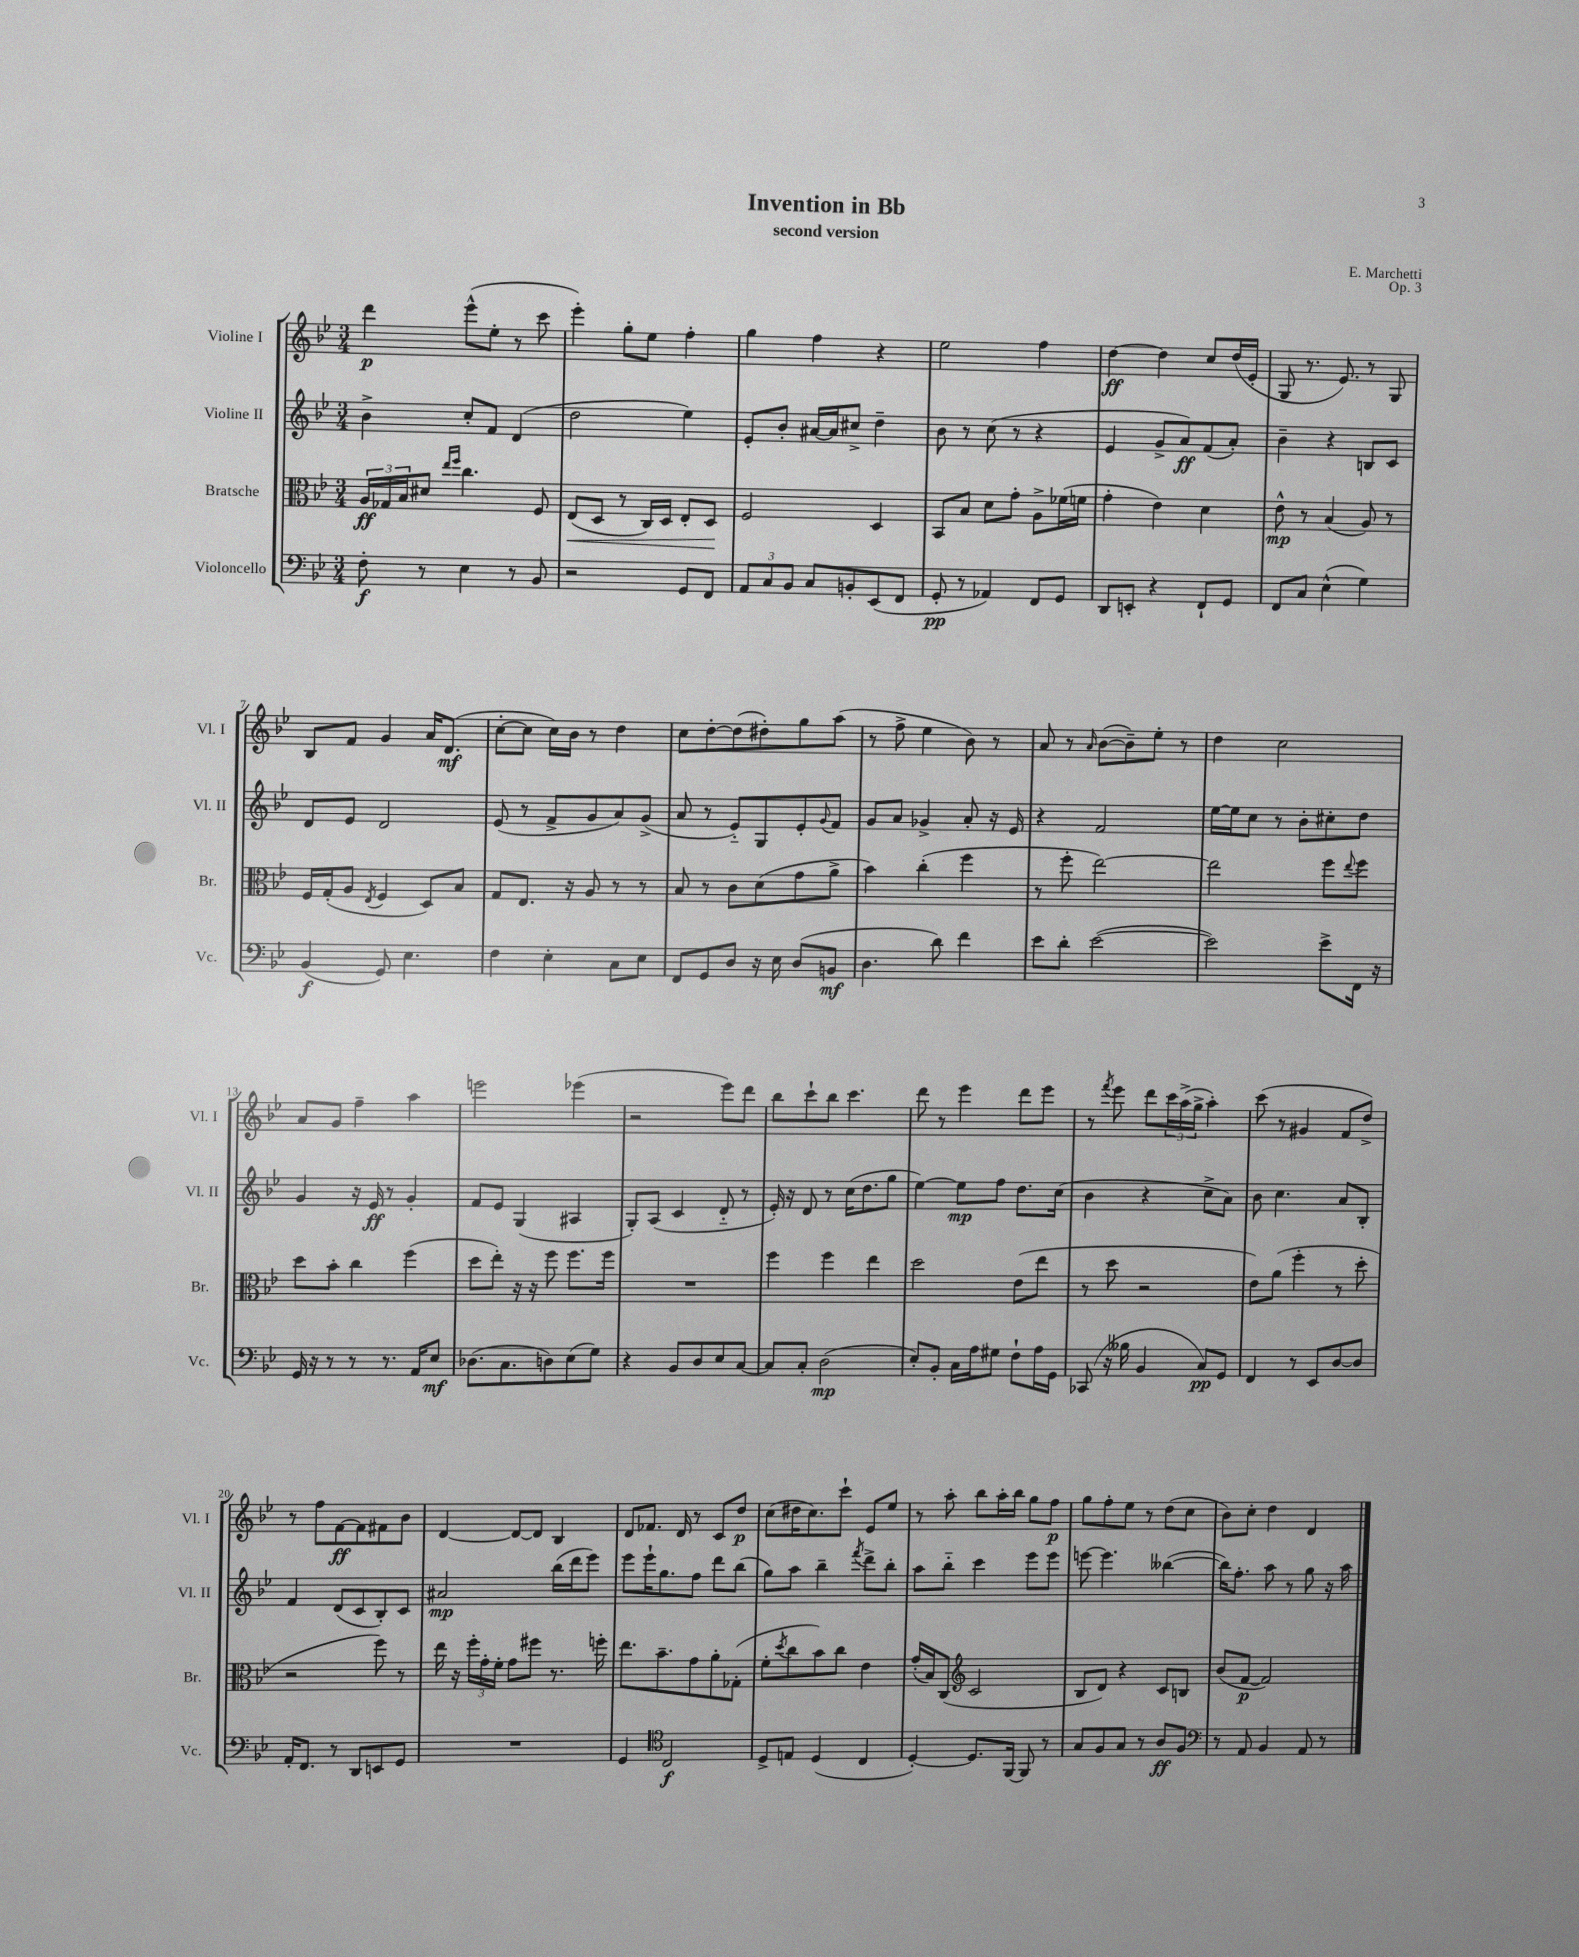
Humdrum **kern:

**kern	**dynam	**kern	**dynam	**kern	**dynam	**kern	**dynam
*part4	*part4	*part3	*part3	*part2	*part2	*part1	*part1
*staff4	*staff4	*staff3	*staff3	*staff2	*staff2	*staff1	*staff1
*I"Violoncello	*	*I"Bratsche	*	*I"Violine II	*	*I"Violine I	*
*I'Vc.	*	*I'Br.	*	*I'Vl. II	*	*I'Vl. I	*
*clefF4	*	*clefC3	*	*clefG2	*	*clefG2	*
*k[b-e-]	*	*k[b-e-]	*	*k[b-e-]	*	*k[b-e-]	*
*M3/4	*	*M3/4	*	*M3/4	*	*M3/4	*
=1	=1	=1	=1	=1	=1	=1	=1
8F'\	f	24A/LL	ff	4b-^\	.	4ddd\	p
.	.	24G-X/	.	.	.	.	.
.	.	24B-/J	.	.	.	.	.
8r	.	8d#X/J	.	.	.	.	.
.	.	16qqee-/LL	.	.	.	.	.
.	.	16qqff/JJ	.	.	.	.	.
4E-\	.	4.cc\	.	8cc'/L	.	(8eee-^^\L	.
.	.	.	.	8f/J	.	8ee-'\J	.
8r	.	.	.	(4d/	.	8r	.
8BB-/	.	8F/	.	.	.	8ccc\	.
=2	=2	=2	=2	=2	=2	=2	=2
!	!	!	!LO:HP:b	!	!	!	!
2r	.	(8E-/L	<	2dd\	.	4eee-'\)	.
.	.	8D/J	.	.	.	.	.
.	.	8r	.	.	.	8gg'\L	.
.	.	16C/LL)	.	.	.	8ee-\J	.
.	.	16D/JJ	.	.	.	.	.
8GG/L	.	8E-'/L	.	4ee-\)	.	4ff'\	.
8FF/J	.	8D/J	.	.	.	.	.
.	.	.	[	.	.	.	.
=3	=3	=3	=3	=3	=3	=3	=3
12AA/L	.	2F/	.	8e-'/L	.	4gg\	.
12C/	.	.	.	.	.	.	.
.	.	.	.	8b-'/J	.	.	.
12BB-/J	.	.	.	.	.	.	.
8C/L	.	.	.	[16a#X/LL	.	4ff\	.
.	.	.	.	16a#/J]	.	.	.
8BBn'/	.	.	.	8cc#X^/J	.	.	.
(8EE-/	.	4D/	.	4dd~\	.	4r	.
8FF/J	.	.	.	.	.	.	.
=4	=4	=4	=4	=4	=4	=4	=4
8GG'/	pp	8BB-/L	.	8b-\	.	2ee-\	.
8r	.	8B-/J	.	8r	.	.	.
4AA-X/)	.	8d\L	.	(8cc\	.	.	.
.	.	8g'\J	.	8r	.	.	.
8FF/L	.	8A^\L	.	4r	.	4ff\	.
8GG/J	.	(16f-X\L	.	.	.	.	.
.	.	16fn\JJ	.	.	.	.	.
=5	=5	=5	=5	=5	=5	=5	=5
8DD/L	.	4g'\	.	4e-/	.	[4dd\	ff
8EEn'/J	.	.	.	.	.	.	.
4r	.	4e-\)	.	8g^/L	.	4dd\]	.
.	.	.	.	8a/)	ff	.	.
8FF`/L	.	4d\	.	(8f/	.	8cc/L	.
8GG/J	.	.	.	8a'/J)	.	(16dd/L	.
.	.	.	.	.	.	16e-'/JJ	.
=6	=6	=6	=6	=6	=6	=6	=6
8FF/L	.	8e-^^\	mp	4b-~\	.	8G/	.
8C/J	.	8r	.	.	.	8.r	.
(4E-^^\	.	(4B-/	.	4r	.	.	.
.	.	.	.	.	.	8.e-/)	.
4G\)	.	8A/)	.	8Bn/L	.	8r	.
.	.	8r	.	8c/J	.	8G/	.
!!LO:LB:g=z
=7	=7	=7	=7	=7	=7	=7	=7
(4BB-/	f	16F/LL	.	8d/L	.	8B-/L	.
.	.	(16G'/J	.	.	.	.	.
.	.	8A/J	.	8e-/J	.	8f/J	.
.	.	8qE-/	.	.	.	.	.
8GG/)	.	4F/	.	2d/	.	4g/	.
4.E-\	.	.	.	.	.	.	.
.	.	8D/L)	.	.	.	16a/KL	.
.	.	.	.	.	.	(8.d/J	mf
.	.	8B-/J	.	.	.	.	.
=8	=8	=8	=8	=8	=8	=8	=8
4F\	.	8G/L	.	(8e-/	.	[8cc'\L	.
.	.	8.E-/J	.	8r	.	8cc\J]	.
4E-'\	.	.	.	8f^/L	.	16cc\LL)	.
.	.	16r	.	.	.	16b-\JJ	.
.	.	8A/	.	8g/	.	8r	.
8C\L	.	8r	.	8a/)	.	4dd\	.
8E-\J	.	8r	.	(8g^/J	.	.	.
=9	=9	=9	=9	=9	=9	=9	=9
8FF/L	.	8B-/	.	8a/	.	8cc\L	.
8GG/	.	8r	.	8r	.	[8dd'\	.
8D/J	.	8c\L	.	8e-/L)	.	(8dd\]	.
16r	.	(8d\	.	8G/	.	8dd#X'\)	.
16E-\	.	.	.	.	.	.	.
(8D/L	.	8g\	.	8e-'/	.	8gg\	.
.	.	.	.	8qqg/	.	.	.
8BBn/J	mf	8a^\J	.	8f/J	.	(8aa\J	.
=10	=10	=10	=10	=10	=10	=10	=10
4.D\	.	4b-\)	.	8g/L	.	8r	.
.	.	.	.	8a/J	.	8ff^\	.
.	.	(4cc'\	.	4g-X^/	.	4ee-\	.
8d\)	.	.	.	.	.	.	.
4f\	.	4ff\	.	8a'/	.	8b-\)	.
.	.	.	.	16r	.	8r	.
.	.	.	.	16e-/	.	.	.
=11	=11	=11	=11	=11	=11	=11	=11
8e-\L	.	8r	.	4r	.	8a/	.
8d'\J	.	8ff'\	.	.	.	8r	.
.	.	.	.	.	.	16qqa/	.
([2e-\	.	[2ee-\)	.	2f/	.	([8b-\L	.
.	.	.	.	.	.	8b-~\])	.
.	.	.	.	.	.	8ee-'\J	.
.	.	.	.	.	.	8r	.
=12	=12	=12	=12	=12	=12	=12	=12
2e-\])	.	2ee-\]	.	[16ee-\LL	.	4dd\	.
.	.	.	.	16ee-\J]	.	.	.
.	.	.	.	8cc\J	.	.	.
.	.	.	.	8r	.	2cc\	.
.	.	.	.	8b-'\L	.	.	.
8e-^\L	.	8ff\L	.	8cc#X'\	.	.	.
.	.	8qqee-/	.	.	.	.	.
16FF\Jk	.	8ff\J	.	8dd\J	.	.	.
16r	.	.	.	.	.	.	.
!!LO:LB:g=z
=13	=13	=13	=13	=13	=13	=13	=13
16GG/	.	8dd\L	.	4g/	.	8a/L	.
16r	.	.	.	.	.	.	.
8r	.	8b-'\J	.	.	.	8g/J	.
8r	.	4cc\	.	16r	.	4ff~\	.
.	.	.	.	16e-/	ff	.	.
8.r	.	.	.	8r	.	.	.
.	.	(4ff\	.	4g'/	.	4aa\	.
16AA/KL	.	.	.	.	.	.	.
8E-/J	mf	.	.	.	.	.	.
=14	=14	=14	=14	=14	=14	=14	=14
(8.D-X\L	.	8dd\L	.	8f/L	.	2eeen\	.
.	.	8ee-'\J)	.	8e-/J	.	.	.
8.C\	.	.	.	.	.	.	.
.	.	16r	.	(4G/	.	.	.
.	.	16r	.	.	.	.	.
8Dn\)	.	8ff\	.	.	.	.	.
(8E-\	.	8.ff\L	.	4A#X/	.	(4eee-X\	.
8G\J)	.	.	.	.	.	.	.
.	.	16ff\Jk	.	.	.	.	.
=15	=15	=15	=15	=15	=15	=15	=15
4r	.	2.r	.	8G'/L)	.	2r	.
.	.	.	.	(8A/J	.	.	.
8BB-/L	.	.	.	4c/	.	.	.
8D/	.	.	.	.	.	.	.
8E-/	.	.	.	8d/	.	8eee-\L)	.
[8C/J	.	.	.	8r	.	8ddd\J	.
=16	=16	=16	=16	=16	=16	=16	=16
8C/L]	.	4ff\	.	16e-'/)	.	8bb-\L	.
.	.	.	.	16r	.	.	.
8C'/J	.	.	.	8d/	.	8ccc`\	.
(2D\	mp	4ff\	.	8r	.	8bb-\J	.
.	.	.	.	(16cc\KL	.	4.ccc\	.
.	.	.	.	8.dd\	.	.	.
.	.	4ee-\	.	.	.	.	.
.	.	.	.	8gg\J	.	.	.
=17	=17	=17	=17	=17	=17	=17	=17
8E-'/L)	.	2dd\	.	[4ee-\)	.	8ddd\	.
8BB-'/J	.	.	.	.	.	8r	.
16C\LL	.	.	.	8ee-\L]	mp	4eee-\	.
16A\J	.	.	.	.	.	.	.
8G#X\J	.	.	.	8ff\J	.	.	.
8F`\L	.	(8e-\L	.	8.dd\L	.	8ddd\L	.
16A\L	.	8ee-\J	.	.	.	8eee-\J	.
16GG\JJ	.	.	.	(16cc\Jk	.	.	.
=18	=18	=18	=18	=18	=18	=18	=18
(8CC-X/	.	8r	.	4b-\	.	8r	.
.	.	.	.	.	.	8qfff/	.
16r	.	8dd\	.	.	.	8eee-\	.
16B--X\	.	.	.	.	.	.	.
4BB-/	.	2r	.	4r	.	8ddd\L	.
.	.	.	.	.	.	24ccc\L	.
.	.	.	.	.	.	(24aa^\	.
.	.	.	.	.	.	24gg^\JJ	.
8C/L)	pp	.	.	8cc^\L	.	4aa'\)	.
8GG/J	.	.	.	8a\J)	.	.	.
=19	=19	=19	=19	=19	=19	=19	=19
4FF/	.	8e-\L)	.	8b-\	.	(8ccc\	.
.	.	(8a\J	.	4.cc\	.	8r	.
8r	.	4ff'\	.	.	.	4g#X/	.
8EE-/L	.	.	.	.	.	.	.
[8D/	.	8r	.	8a/L	.	8f/L	.
8D/J]	.	8dd'\	.	8B-'/J	.	8dd^/J)	.
!!LO:LB:g=z
=20	=20	=20	=20	=20	=20	=20	=20
16AA'/KL	.	2r	.	4f/	.	8r	.
8.FF/J	.	.	.	.	.	.	.
.	.	.	.	.	.	8ff\L	.
8r	.	.	.	(8d/L	.	[8f\	ff
8DD/L	.	.	.	8c/	.	8f\]	.
8EEn/	.	8ff\)	.	8B-'/)	.	8f#X\	.
8GG/J	.	8r	.	8c/J	.	8b-\J	.
=21	=21	=21	=21	=21	=21	=21	=21
2.r	.	16ee-\	.	2a#X/	mp	[4d/	.
.	.	16r	.	.	.	.	.
.	.	24ff'\LL	.	.	.	.	.
.	.	24g'\	.	.	.	.	.
.	.	24f'\JJ	.	.	.	.	.
.	.	8g\L	.	.	.	8d/L_	.
.	.	8ff#X\J	.	.	.	8d/J]	.
.	.	8.r	.	(16bb-\LL	.	4B-/	.
.	.	.	.	16ddd\J	.	.	.
.	.	.	.	8eee-\J)	.	.	.
.	.	16ffn'\	.	.	.	.	.
=22	=22	=22	=22	=22	=22	=22	=22
4GG/	.	8.ee-\L	.	8eee-\L	.	8d/L	.
.	.	.	.	16eee-`\K	.	8.f-X/J	.
.	.	8.b-~\	.	8.gg\	.	.	.
*clefC4	*	*	*	*	*	*	*
2C/	f	.	.	.	.	.	.
.	.	.	.	.	.	16d/	.
.	.	8g\	.	8ff\J	.	8r	.
.	.	8a'\	.	8ddd\L	.	8c/L	.
.	.	(8G-X'\J	.	(8bb-\J	.	8dd/J	p
=23	=23	=23	=23	=23	=23	=23	=23
8D^/L	.	8f'\L	.	8gg\L)	.	(8cc\L	.
.	.	8qdd/	.	.	.	.	.
8En/J	.	8cc\	.	8aa\J	.	16dd#X\K	.
.	.	.	.	.	.	8.cc\)	.
(4D/	.	8b-\)	.	4bb-~\	.	.	.
.	.	8cc\J	.	.	.	8ccc`\J	.
.	.	.	.	8qfff/	.	.	.
4C/	.	4e-\	.	8ddd^\L	.	8e-/L	.
.	.	.	.	8bb-'\J	.	8ee-/J	.
=24	=24	=24	=24	=24	=24	=24	=24
[4D'/)	.	(16g'/LL	.	8aa\L	.	8r	.
.	.	16B-/J)	.	.	.	.	.
.	.	(8C/J	.	8bb-\J	.	8aa'\	.
*	*	*clefG2	*	*	*	*	*
8.D/L]	.	2c/	.	4ccc\	.	8bb-\L	.
.	.	.	.	.	.	16aa'\L	.
[16FF/Jk	.	.	.	.	.	16bb-\JJ	.
8FF/]	.	.	.	8eee-\L	.	8gg\L	.
8r	.	.	.	8eee-\J	.	8ff\J	p
=25	=25	=25	=25	=25	=25	=25	=25
8G/L	.	8B-/L	.	[8eeen\	.	8gg\L	.
8F/	.	8d/J)	.	4.eee\]	.	8ff'\	.
8G/J	.	4r	.	.	.	8ee-\J	.
8r	.	.	.	.	.	8r	.
8A/L	ff	8c/L	.	([4bb--X\	.	(8dd\L	.
8F/J	.	8Bn/J	.	.	.	8cc\J	.
=26	=26	=26	=26	=26	=26	=26	=26
*clefF4	*	*	*	*	*	*	*
8r	.	(8b-/L	.	16bb--\KL])	.	8b-\L)	.
.	.	.	.	8.ff'\J	.	.	.
8AA/	.	[8f/J	p	.	.	8cc'\J	.
4BB-/	.	2f/])	.	8aa\	.	4dd\	.
.	.	.	.	8r	.	.	.
8AA/	.	.	.	8gg\	.	4d/	.
8r	.	.	.	16r	.	.	.
.	.	.	.	16aa\	.	.	.
==	==	==	==	==	==	==	==
*-	*-	*-	*-	*-	*-	*-	*-
